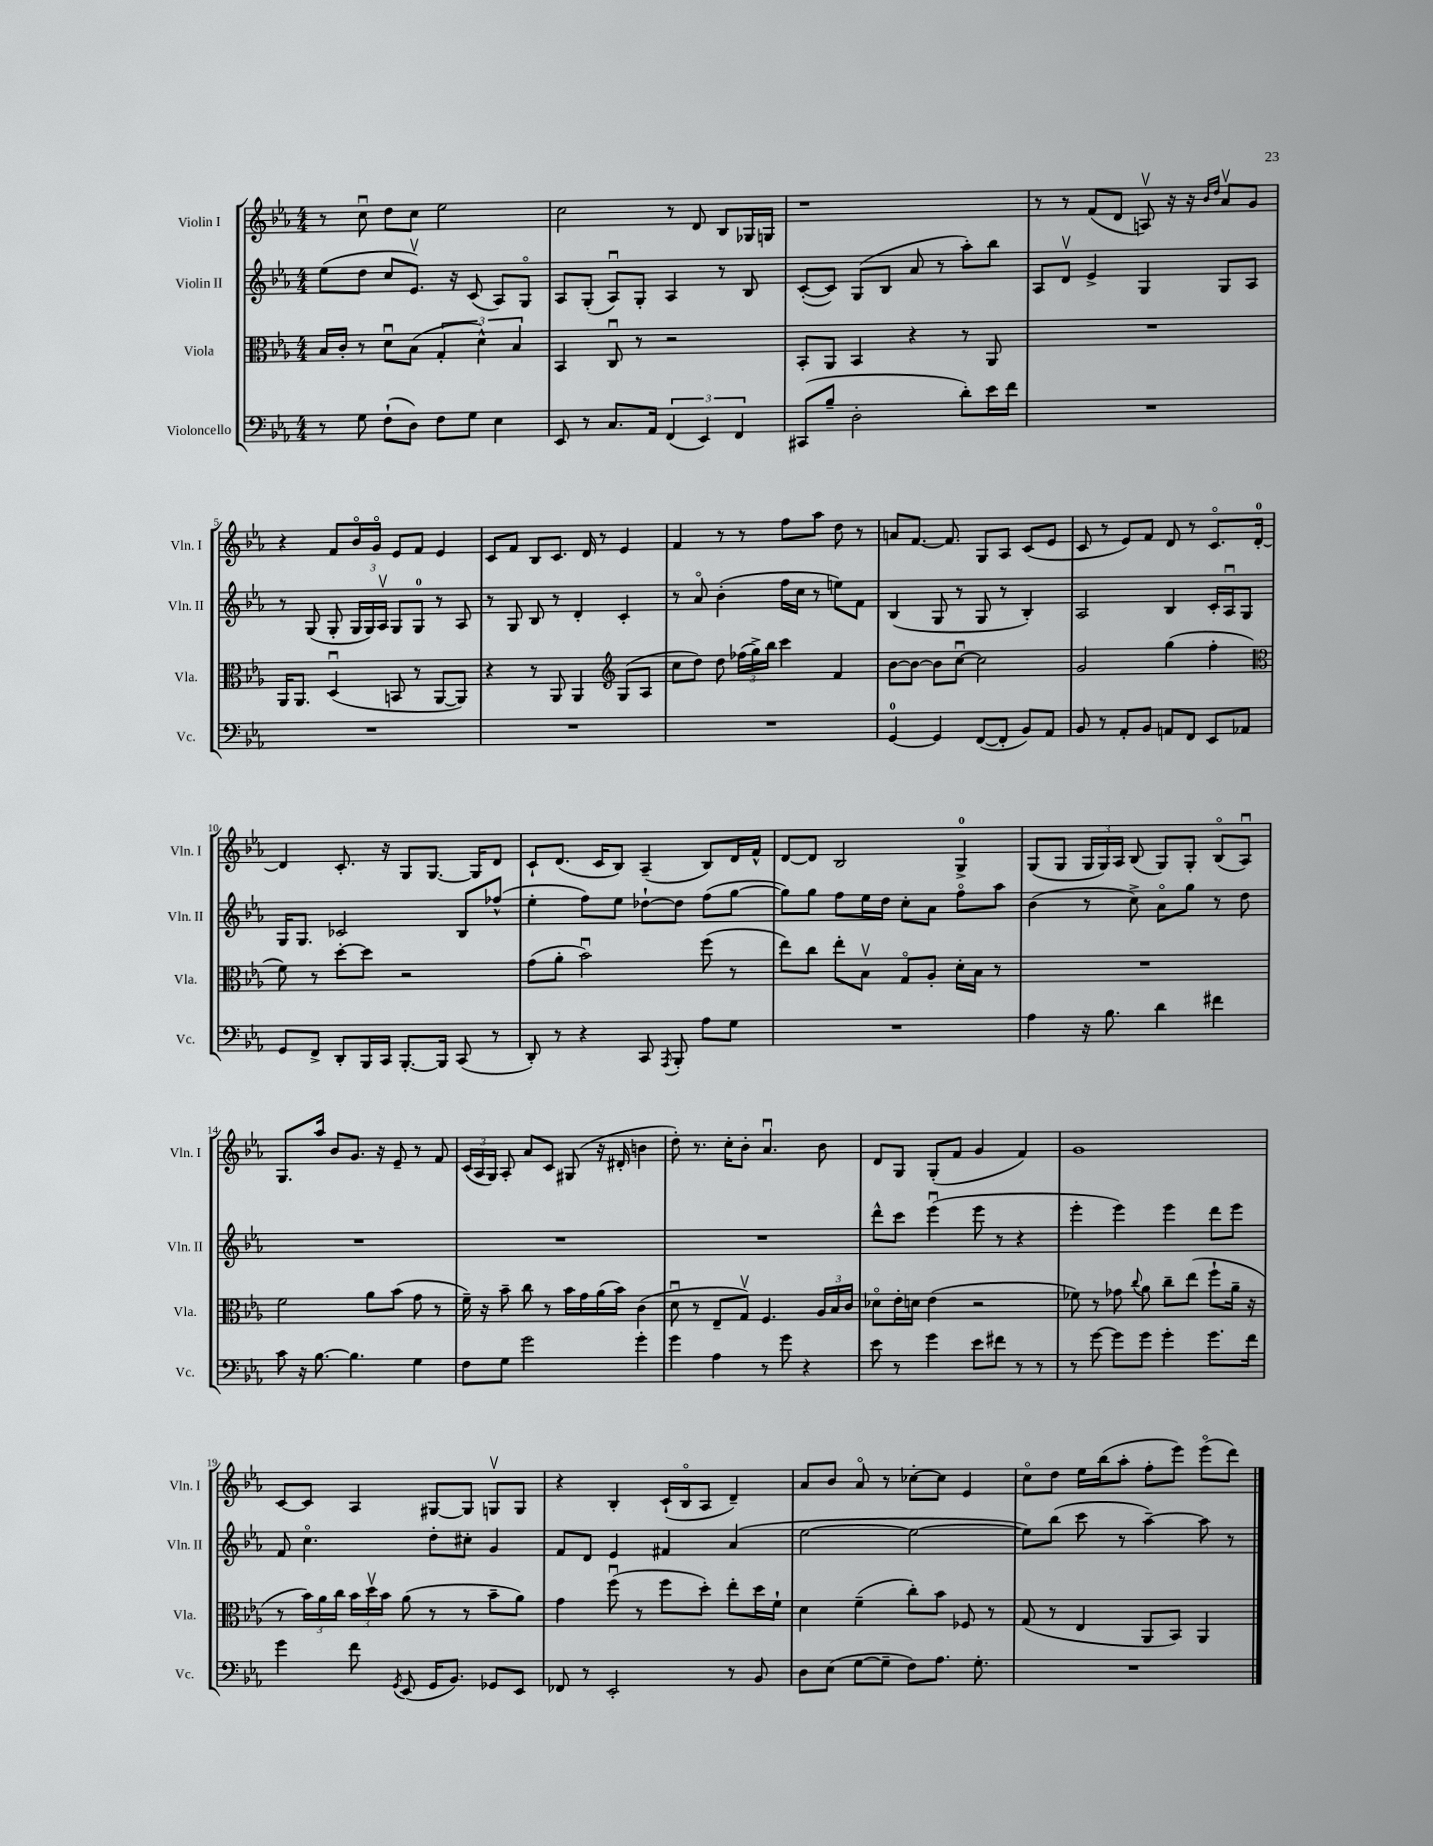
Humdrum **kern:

**kern	**kern	**kern	**kern
*staff4	*staff3	*staff2	*staff1
*clefF4	*clefC3	*clefG2	*clefG2
*k[b-e-a-]	*k[b-e-a-]	*k[b-e-a-]	*k[b-e-a-]
*M4/4	*M4/4	*M4/4	*M4/4
8r	16B-	(8ee-	8r
.	16c'	.	.
8G	8r	8dd	8ccu
(8F`	8du	8cc	8dd
8D)	(8B-	8.e-v)	8cc
8F	6G'	.	2ee-
.	.	16r	.
8G	.	(8c	.
.	6d^^)	.	.
4E-	.	8A-)	.
.	6B-	.	.
.	.	8Go	.
=	=	=	=
8EE-	4BB-	8A-	2cc
8r	.	(8G'	.
8.C	8Cu	8A-u)	.
.	8r	8G'	.
16AA-	.	.	.
(6FF	2r	4A-	8r
.	.	.	8d
6EE-)	.	.	.
.	.	8r	8B-
6FF	.	.	.
.	.	8B-	16G-
.	.	.	16G
=	=	=	=
(8CC#	8BB-'	([8c'	1r
8B-~	8AA-	8c])	.
2D'	4BB-	(8G	.
.	.	8B-	.
.	4r	8a-	.
.	.	8r	.
8d')	8r	8aa-')	.
16e-	8AA-	8bb-	.
16f	.	.	.
=	=	=	=
1r	1r	8A-	8r
.	.	8dv	8r
.	.	4e-^	(8f
.	.	.	8d
.	.	4G	8Av)
.	.	.	16r
.	.	.	16r
.	.	.	16qqb-
.	.	.	16qqdd
.	.	8G	8a-v
.	.	8A-	8g
=	=	=	=
1r	16AA-	8r	4r
.	8.AA-	.	.
.	.	(8G	.
.	(4Du	8G'	8f
.	.	24G	16b-o
.	.	24G)	.
.	.	.	16go
.	.	24A-v	.
.	8BB	8G	8e-
.	8r	8G	8f
.	[8AA-	8r	4e-
.	8AA-])	8A-	.
=	=	=	=
1r	4r	8r	8c
.	.	8G	8f
.	8r	8B-	8B-
.	8AA-	8r	8.c
.	4AA-	4d'	.
.	.	.	16d
.	.	.	8r
*	*clefG2	*	*
.	(8G	4c'	4e-
.	8A-	.	.
=	=	=	=
1r	8cc	8r	4f
.	8dd)	8a-o	.
.	8dd	(4b-'	8r
.	(24ff-	.	8r
.	24gg^)	.	.
.	24bb-	.	.
.	4ccc	16ff	8ff
.	.	16cc	.
.	.	8r	8aa-
.	4f	8ee)	8dd
.	.	8f	8r
=	=	=	=
[4GG	[8b-	(4B-	8a
.	8b-_	.	[8.f
4GG]	8b-]	8G	.
.	.	.	8.f]
.	[8ccu	8r	.
([8FF	2cc]	8G	8G
8FF']	.	8r	8A-
8BB-)	.	4B-')	(8c
8AA-	.	.	8e-
=	=	=	=
8BB-	2g	2A-	8c
8r	.	.	8r
8AA-'	.	.	8e-)
8BB-	.	.	8f
8AA	(4gg	4B-	8d
8FF	.	.	8r
8EE-	4ff'	16c'	8.co
.	.	16A-u	.
8AA-	.	8G	.
.	.	.	[16d'
=	=	=	=
*	*clefC3	*	*
8GG	8f)	16G	4d]
.	.	8.G	.
8FF^	8r	.	.
8DD'	[8dd'	2c-	8.c'
16BBB-	8dd]	.	.
16CC	.	.	16r
[8.BBB-'	2r	.	8G
.	.	.	[8.G
16BBB-]	.	.	.
(8CC	.	8B-	.
.	.	.	16G]
8r	.	(8ff-^^	8d
=	=	=	=
8DD')	(8g	4ee-'	8c`
8r	8a-'	.	(8.d
4r	2b-u)	8ff)	.
.	.	.	16c
.	.	8ee-	8B-)
8CC	.	[8dd-`	(4A-~
8qAAA-	.	.	.
8BBB-'	.	8dd-]	.
8A-	(8ff	(8ff	8B-)
8G	8r	[8gg	16d
.	.	.	16f^^
=	=	=	=
1r	8ee-)	8gg])	[8d
.	8cc	8gg	8d]
.	8ee-'	8ff	2B-
.	8B-v	16ee-	.
.	.	16dd	.
.	8Go	8cc'	.
.	8A-'	8a-	.
.	16d'	8ffo	4G^
.	16B-	.	.
.	8r	8aa-	.
=	=	=	=
4A-	1r	(4b-	(8G
.	.	.	8G
16r	.	8r	24G
.	.	.	24G)
8.B-	.	.	.
.	.	.	24A-
.	.	8cc^)	(8B-
4d	.	8a-o	8G)
.	.	8gg	8G'
4f#	.	8r	(8B-o
.	.	8dd	8A-u)
=	=	=	=
8c	2f	1r	8.G
16r	.	.	.
[8.B-	.	.	16aa-
.	.	.	8b-
4.B-]	.	.	8.g
.	8a-	.	.
.	.	.	16r
.	(8b-	.	8e-~
4G	8g	.	8r
.	8r	.	8f
=	=	=	=
8F	16f~)	1r	(24c
.	.	.	24A-
.	16r	.	.
.	.	.	24G)
8G	8b-~	.	8A-'
2g	8cc	.	8a-
.	8r	.	8c
.	16b-	.	(8G#
.	16g	.	.
.	(16a-	.	16r
.	16b-)	.	16d#'
4g'	(4c	.	4b
=	=	=	=
4g	8du	1r	8dd')
.	8r	.	8.r
4A-	8E-~	.	.
.	.	.	16cc'
.	8Gv)	.	8b-'
8r	4.F	.	4.a-u
8g	.	.	.
4r	.	.	.
.	24A-	.	8b-
.	24B-	.	.
.	24c	.	.
=	=	=	=
8e-	8d-o	8ddd^^	8d
8r	16e-'	8ccc	8G
.	16d	.	.
4g	(4e-	(4eee-u	(8G'
.	.	.	8f
8e-	2r	8eee-	4g
8f#	.	8r	.
8r	.	4r	4f)
8r	.	.	.
=	=	=	=
8r	8f-)	4eee-'	1g
[8g	8r	.	.
8g]	8g-	4eee-)	.
.	8qqcc	.	.
8g	8a-	.	.
4g'	8cc~	4eee-	.
.	(8ee-	.	.
8.g	8ff`	8ddd	.
.	16a-~	8eee-	.
16f	16r	.	.
=	=	=	=
4g	8r	8f	[8c
.	24b-)	4.cco	8c]
.	24a-	.	.
.	24cc	.	.
8f	24b-	.	4A-
.	24ddv	.	.
.	24b-	.	.
8qGG	.	.	.
(8EE-	(8a-	.	.
16GG	8r	8dd'	[8G#
8.BB-)	.	.	.
.	8r	8cc#'	8G#]
8GG-	8b-~	4g	8Gv
8EE-	8a-)	.	8G
=	=	=	=
8FF-	4g	8f	4r
8r	.	8d	.
2EE-'	(8ffu	4e-	4B-'
.	8r	.	.
.	8ff	4f#	(16c`
.	.	.	16B-o
.	8dd')	.	8A-
8r	8ee-'	(4a-	4d~)
8BB-	16dd	.	.
.	16f`	.	.
=	=	=	=
8D	4d	[2ee-	8a-
(8E-	.	.	8b-
[8G	(4f~	.	8a-o
8G~]	.	.	8r
8F)	8cc')	2ee-_	[8cc-'
8.A-	8b-	.	8cc-]
.	8F-	.	4e-
8.G'	.	.	.
.	8r	.	.
=	=	=	=
1r	(8G	8ee-])	8cco
.	8r	(8bb-	8dd
.	4E-	8ccc	16ee-
.	.	.	(16bb-
.	.	8r	8aa-'
.	8AA-	[4aa-~)	8ff'
.	8BB-)	.	8eee-)
.	4AA-	8aa-]	(8eee-o
.	.	8r	8ddd)
==	==	==	==
*-	*-	*-	*-
